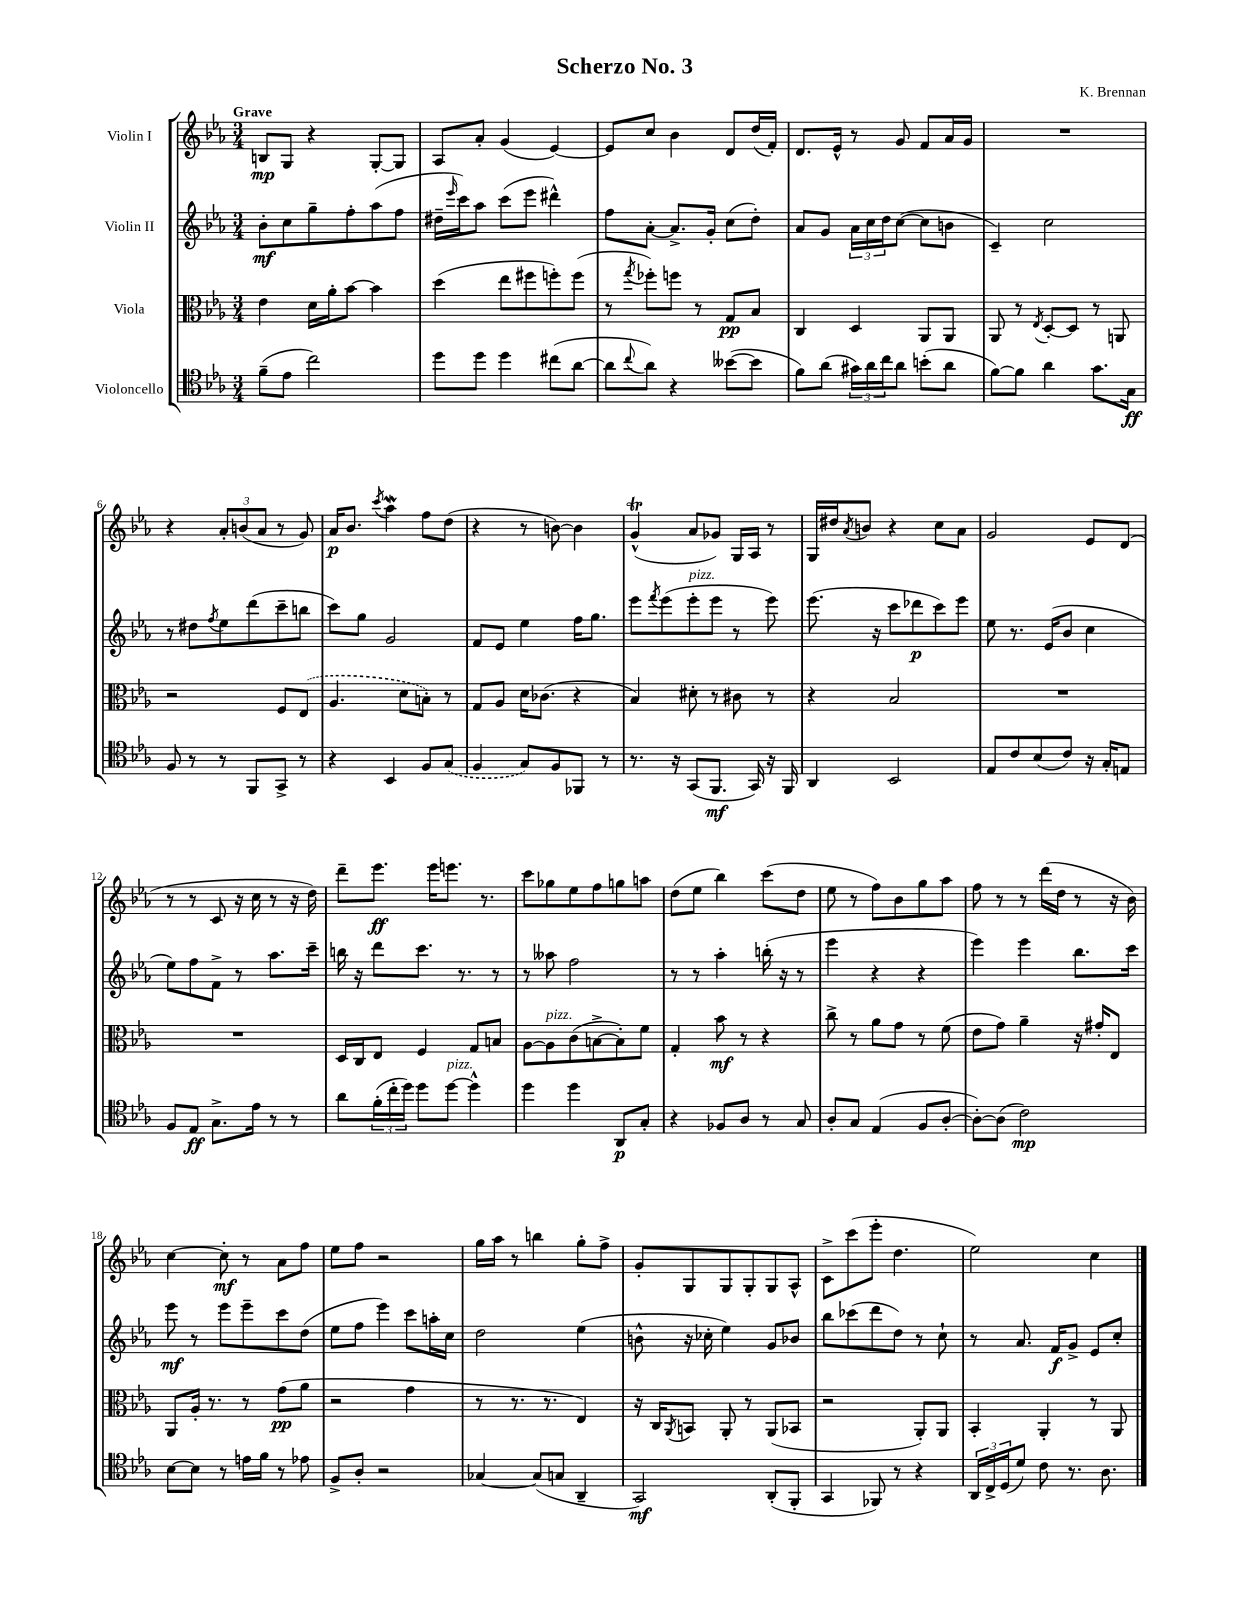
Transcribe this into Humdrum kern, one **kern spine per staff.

**kern	**kern	**kern	**kern
*staff4	*staff3	*staff2	*staff1
*clefC4	*clefC3	*clefG2	*clefG2
*k[b-e-a-]	*k[b-e-a-]	*k[b-e-a-]	*k[b-e-a-]
*M3/4	*M3/4	*M3/4	*M3/4
(8f~	4e-	8b-'	8B
8e-	.	8cc	8G
2cc)	16d	8gg~	4r
.	16a-'	.	.
.	[8b-	8ff'	.
.	4b-]	(8aa-	[8G'
.	.	8ff	8G]
=	=	=	=
8dd	(4dd	16dd#~	8A-
.	.	16qqeee-	.
.	.	16ccc)	.
8dd	.	8aa-	8a-'
4dd	8ee-	(8ccc	(4g
.	8ff#	8eee-	.
(8cc#	8ff')	4ddd#^^)	[4e-)
[8a-	(8ff	.	.
=	=	=	=
8a-]	8r	8ff	8e-]
8qqcc	8qgg	.	.
8a-)	8ff-')	[8a-'	8cc
4r	8ff	8.a-^]	4b-
.	8r	.	.
.	.	16g'	.
([8b--	8G	(8cc	8d
8b--]	8B-	8dd')	(16dd
.	.	.	16f')
=	=	=	=
8f)	4C	8a-	8.d
(8a-	.	8g	.
.	.	.	16e-^^
24g#)	4D	24a-	8r
24a-	.	24cc	.
24cc	.	24dd	.
8a-	.	([8cc	8g
(8b'	8AA-	8cc]	8f
8a-	8AA-	8b	16a-
.	.	.	16g
=	=	=	=
[8f)	8AA-	4c~)	2.r
8f]	8r	.	.
.	8qE-	.	.
4a-	[8D'	2cc	.
.	8D]	.	.
8.g	8r	.	.
.	8AA	.	.
16G	.	.	.
=	=	=	=
8F	2r	8r	4r
8r	.	8dd#	.
.	.	8qff	.
8r	.	8ee-	12a-'
.	.	.	(12b
8FF	.	(8ddd	.
.	.	.	12a-
8GG^	8F	8ccc~	8r
8r	(8E-	8bb	8g)
=	=	=	=
4r	4.A-	8ccc)	16a-
.	.	.	8.b-
.	.	8gg	.
.	.	.	8qccc
4BB-	.	2g	4aa-
.	8d	.	.
8F	8B')	.	8ff
(8G	8r	.	(8dd
=	=	=	=
4F	8G	8f	4r
.	8A-	8e-	.
8G)	16d	4ee-	8r
.	(8.c-	.	.
8F	.	.	[8b)
8FF-	4r	16ff	4b]
.	.	8.gg	.
8r	.	.	.
=	=	=	=
8.r	4B-)	8eee-	(4g^^
.	.	8qfff	.
.	.	(8eee-	.
16r	.	.	.
(8GG	8d#'	8eee-'	8a-
8.FF	8r	8eee-	8g-)
.	8c#	8r	16G
16GG)	.	.	16A-
16r	8r	8eee-)	8r
16FF	.	.	.
=	=	=	=
4AA-	4r	(8.eee-	16G
.	.	.	16dd#
.	.	.	8qa-
.	.	.	8b
.	.	16r	.
2BB-	2B-	8ccc	4r
.	.	8ddd-	.
.	.	8ccc)	8cc
.	.	8eee-	8a-
=	=	=	=
8E-	2.r	8ee-	2g
8c	.	8.r	.
(8B-	.	.	.
.	.	(16e-	.
8c)	.	8b-	.
16r	.	4cc	8e-
16G'	.	.	.
8E	.	.	(8d
=	=	=	=
8F	2.r	8ee-)	8r
8E-	.	8ff	8r
8.G^	.	8f^	8c
.	.	8r	16r
16e-	.	.	16cc
8r	.	8.aa-	8r
8r	.	.	16r
.	.	16ccc~	16dd)
=	=	=	=
8a-	16D	16bb	8ddd~
.	16C	16r	.
(24f'	8E-	8ddd	8.eee-
24cc'	.	.	.
24dd)	.	.	.
8dd	4F	8.ccc	.
.	.	.	16eee-
[8dd	.	.	8.eee
.	.	8.r	.
4dd^^]	8G	.	.
.	.	.	8.r
.	8B	8r	.
=	=	=	=
4dd	[8A-	8r	8ccc
.	8A-]	8aa--	8gg-
4dd	(8c	2ff	8ee-
.	[8B^	.	8ff
8AA-	8B'])	.	8gg
8G'	8f	.	8aa
=	=	=	=
4r	4G'	8r	(8dd
.	.	8r	8ee-
8F-	8b-	4aa-'	4bb-)
8A-	8r	.	.
8r	4r	(16bb'	(8ccc
.	.	16r	.
8G	.	8r	8dd
=	=	=	=
8A-'	8cc^	4eee-	8ee-
8G	8r	.	8r
(4E-	8a-	4r	8ff)
.	8g	.	8b-
8F	8r	4r	8gg
[8A-'	(8f	.	8aa-
=	=	=	=
8A-'_)	8e-	4eee-)	8ff
(8A-]	8g)	.	8r
2c)	4a-~	4eee-	8r
.	.	.	(16ddd
.	.	.	16dd
.	16r	8.bb-	8r
.	16g#'	.	.
.	8E-	.	16r
.	.	16ccc	16b-)
=	=	=	=
[8B-	8AA-	8eee-	[4cc
8B-]	16A-'	8r	.
.	8.r	.	.
8r	.	8eee-	8cc']
16e	8r	8eee-~	8r
16f	.	.	.
8r	(8g	8ccc	8a-
8e-	8a-	(8dd	8ff
=	=	=	=
8F^	2r	8ee-	8ee-
8A-'	.	8ff	8ff
2r	.	4eee-)	2r
.	4g	8ccc	.
.	.	16aa'	.
.	.	16cc	.
=	=	=	=
[4G-	8r	2dd	16gg
.	.	.	16aa-
.	8.r	.	8r
(8G-]	.	.	4bb
.	8.r	.	.
8G	.	.	.
4AA-~	4E-)	(4ee-	8gg'
.	.	.	8ff^
=	=	=	=
2GG)	16r	8b^^	8g'
.	16C	.	.
.	8qAA-	.	.
.	8BB	16r	8G
.	.	16cc-'	.
.	8AA-'	4ee-)	8G
.	8r	.	8G'
(8AA-'	(8AA-	8g	8G
8FF'	8BB-	8b-	8A-^^
=	=	=	=
4GG	2r	8bb-	8c^
.	.	(8ccc-	(8ccc
8FF-)	.	8ddd	8eee-'
8r	.	8dd)	4.dd
4r	8AA-')	8r	.
.	8AA-	8cc`	.
=	=	=	=
24AA-	4BB-'	8r	2ee-)
24C^	.	.	.
(24D	.	.	.
8d)	.	8.a-	.
8c	4AA-'	.	.
.	.	16f	.
8.r	.	8g^	.
.	8r	8e-	4cc
8.A-	.	.	.
.	8AA-	8cc'	.
==	==	==	==
*-	*-	*-	*-
